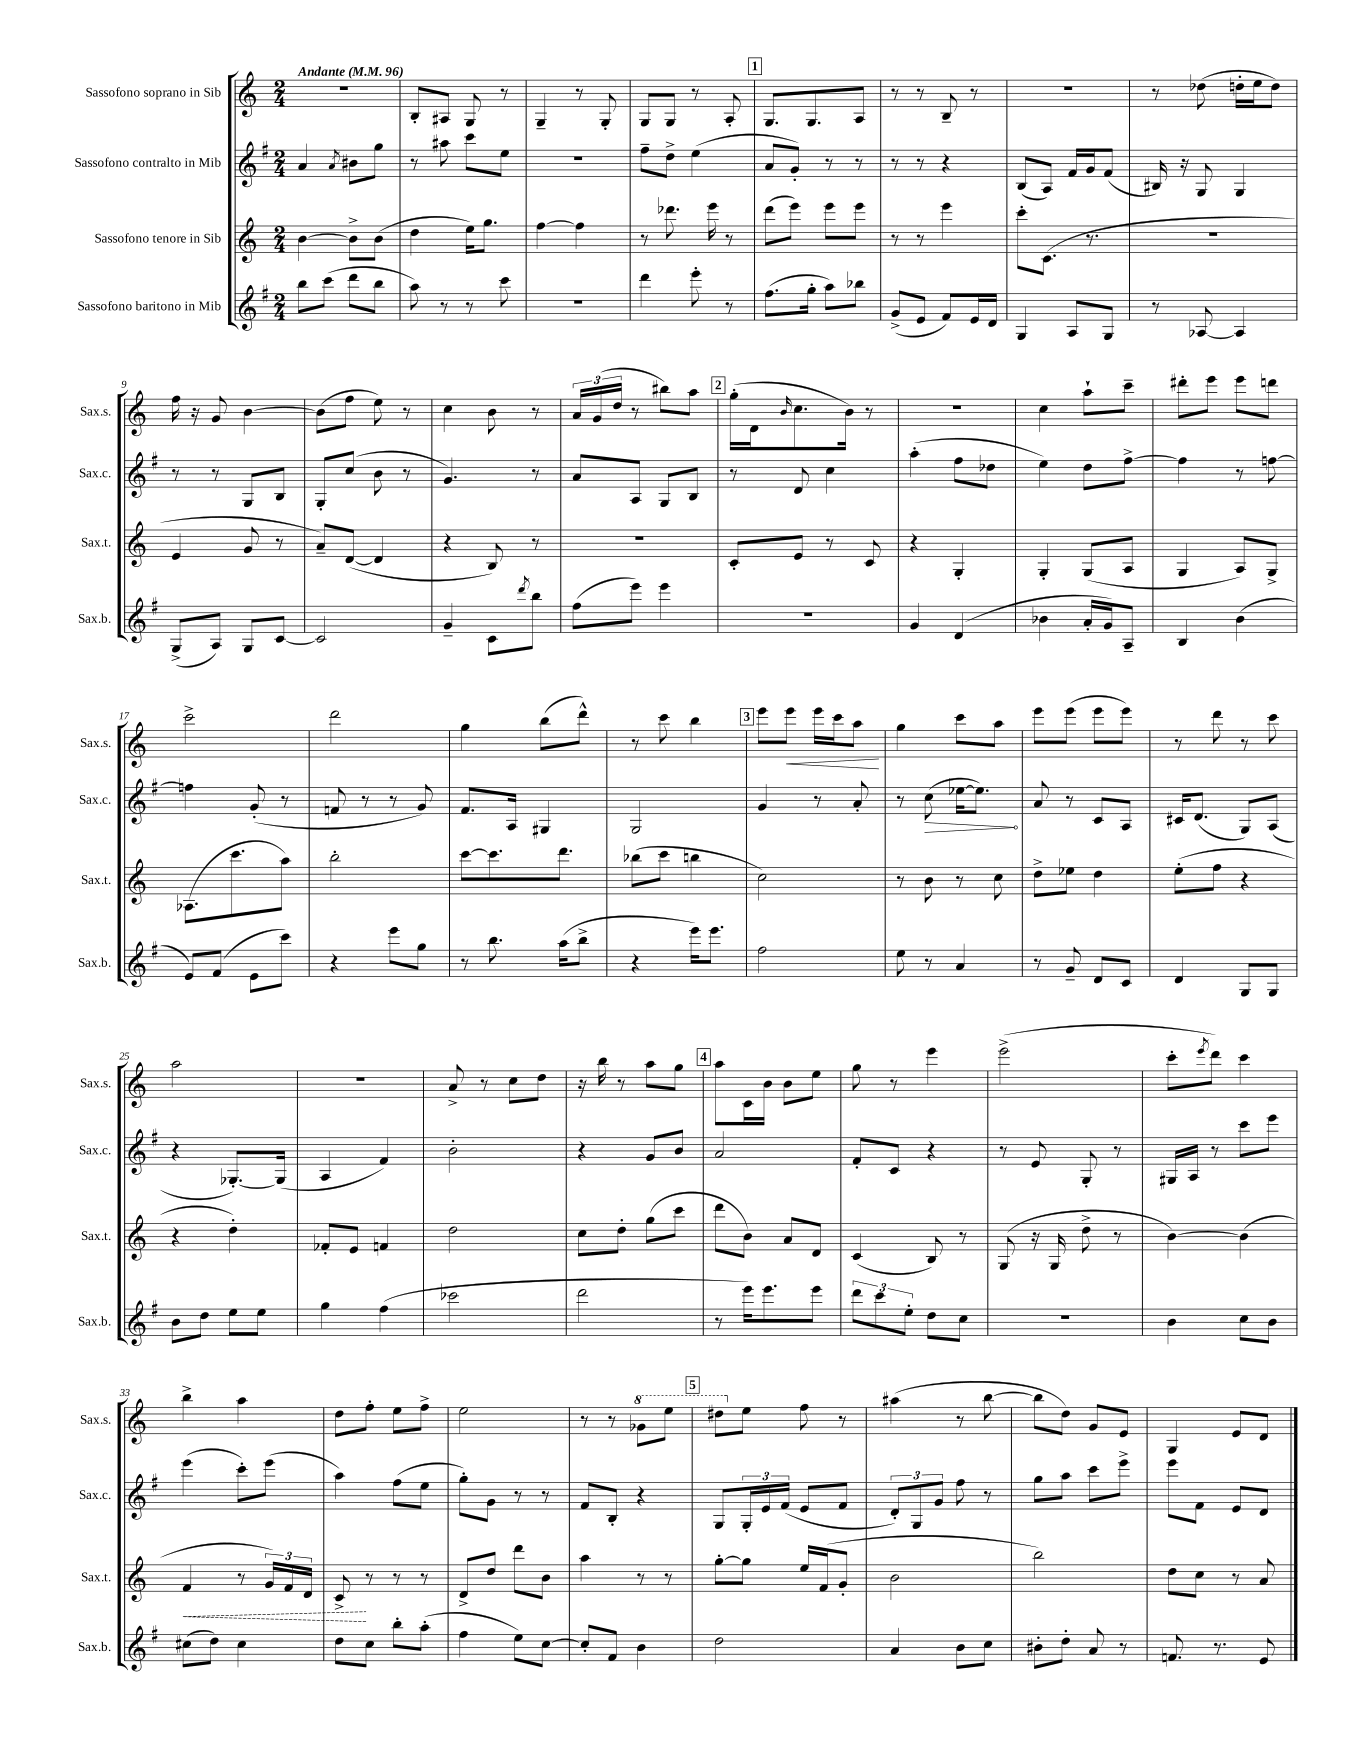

**kern	**kern	**kern	**kern
*staff4	*staff3	*staff2	*staff1
*clefG2	*clefG2	*clefG2	*clefG2
*k[f#]	*k[]	*k[f#]	*k[]
*M2/4	*M2/4	*M2/4	*M2/4
*MM96	*MM96	*MM96	*MM96
8bb	[4b	4a	2r
(8ccc	.	.	.
.	.	8qa	.
8ddd	8b^]	8b#	.
8bb	(8b	8gg	.
=	=	=	=
8aa)	4dd	8r	8B'
8r	.	8aa#	8A#
8r	16ee)	8ccc	8G
.	8.gg	.	.
8ccc	.	8ee	8r
=	=	=	=
2r	[4ff	2r	4G~
.	4ff]	.	8r
.	.	.	8G'
=	=	=	=
4ddd	8r	8ff#~	8G
.	8.ddd-	8dd^	8G
8eee'	.	(4ee	8r
.	16eee	.	.
8r	8r	.	8A'
=	=	=	=
(8.ff#	(8ddd	8a	8.G
.	8eee)	8g')	.
16gg'	.	.	8.G
8aa)	8eee	8r	.
8bb-	8eee	8r	8A
=	=	=	=
(8g^	8r	8r	8r
8e	8r	8r	8r
8f#)	4eee	4r	8B~
16e	.	.	8r
16d	.	.	.
=	=	=	=
4G	8ccc'	(8B	2r
.	(8.c	8A)	.
8A	.	16f#	.
.	8.r	16g	.
8G	.	(8f#	.
=	=	=	=
8r	2r	16B#)	8r
.	.	16r	.
[8A-	.	8G	(8dd-
4A-]	.	4G	16dd'
.	.	.	16ee
.	.	.	8dd)
=	=	=	=
(8G^	4e	8r	16ff
.	.	.	16r
8A)	.	8r	8g
8G	8g	8G	[4b
[8c	8r	8B	.
=	=	=	=
2c]	8a~)	8G'	(8b]
.	([8d	(8cc	8ff
.	4d]	8b	8ee)
.	.	8r	8r
=	=	=	=
4g~	4r	4.g)	4cc
8c	8B)	.	8b
8qddd	.	.	.
8bb	8r	8r	8r
=	=	=	=
(8ff#	2r	8a	24a
.	.	.	(24g
.	.	.	24dd
8eee)	.	8A	8r
4eee	.	8G	8bb#)
.	.	8B	8aa
=	=	=	=
2r	8c'	8r	(16gg'
.	.	.	16d
.	.	.	16qqb
.	8e	8d	8.cc
.	8r	4cc	.
.	.	.	16b)
.	8c	.	8r
=	=	=	=
4g	4r	(4aa'	2r
(4d	4G'	8ff#	.
.	.	8dd-	.
=	=	=	=
4b-	4G'	4ee)	4cc
16a'	(8G	8dd	8aa`
16g)	.	.	.
8A~	8A	[8ff#^	8ccc~
=	=	=	=
4B	4G	4ff#]	8ddd#'
.	.	.	8eee
(4b	8A)	8r	8eee
.	8G^	[8ff	8ddd
=	=	=	=
8e)	(8.A-	4ff]	2ccc^
(8f#	.	.	.
.	8.ccc	.	.
8e	.	(8g'	.
8ccc)	8aa)	8r	.
=	=	=	=
4r	2bb'	8f	2ddd
.	.	8r	.
8eee	.	8r	.
8gg	.	8g)	.
=	=	=	=
8r	[8ccc	8.f#	4gg
8.bb	8.ccc]	.	.
.	.	16A	.
.	.	4G#	(8bb
(16aa	8.ddd	.	.
8bb^	.	.	8ddd^^)
=	=	=	=
4r	(8bb-	2G	8r
.	8ccc	.	8ccc
16eee)	4bb	.	4bb
8.eee	.	.	.
=	=	=	=
2ff#	2cc)	4g	8eee
.	.	.	8eee
.	.	8r	16eee
.	.	.	16ccc
.	.	8a'	8aa
=	=	=	=
8ee	8r	8r	4gg
8r	8b	(8cc	.
4a	8r	[16ee-	8ccc
.	.	8.ee-])	.
.	8cc	.	8aa
=	=	=	=
8r	8dd^	8a	8eee
8g~	8ee-	8r	(8eee
8d	4dd	8c	8eee
8c	.	8A	8eee)
=	=	=	=
4d	(8ee'	16c#	8r
.	.	(8.d	.
.	8ff	.	8ddd
8G	4r	8G)	8r
8G	.	(8A	8ccc
=	=	=	=
8b	4r	4r	2aa
8dd	.	.	.
8ee	4dd')	[8.G-')	.
8ee	.	.	.
.	.	(16G-]	.
=	=	=	=
4gg	8f-'	4A	2r
.	8e	.	.
(4ff#	4f	4f#)	.
=	=	=	=
2ccc-	2dd	2b'	8a^
.	.	.	8r
.	.	.	8cc
.	.	.	8dd
=	=	=	=
2ddd	8cc	4r	16r
.	.	.	16bb
.	8dd'	.	8r
.	(8gg	8g	8aa
.	8ccc	8b	8gg
=	=	=	=
8r	8ddd	2a	8aa
16eee)	8b)	.	16c
8.eee	.	.	16b
.	8a	.	8b
8eee	8d	.	8ee
=	=	=	=
12ddd	(4c	8f#'	8gg
12ccc	.	.	.
.	.	8c	8r
12ee'	.	.	.
8dd	8B)	4r	4eee
8cc	8r	.	.
=	=	=	=
2r	(8G	8r	(2eee^
.	16r	8e	.
.	16G	.	.
.	8dd^	8G'	.
.	8r	8r	.
=	=	=	=
4b	[4b)	16G#	8ccc'
.	.	16A	.
.	.	.	8qeee
.	.	8r	8ddd)
8cc	(4b]	8ccc	4ccc
8b	.	8eee	.
=	=	=	=
(8cc#	4f	(4eee	4bb^
8dd)	.	.	.
4cc#	8r	8ccc')	4aa
.	24g)	(8eee	.
.	24f	.	.
.	24d	.	.
=	=	=	=
8dd	8c^	4aa)	8dd
8cc	8r	.	8ff'
8bb'	8r	(8ff#	8ee
(8aa'	8r	8ee	8ff^
=	=	=	=
4ff#	8d^	8gg')	2ee
.	8dd	8g	.
8ee)	8ddd	8r	.
[8cc	8b	8r	.
=	=	=	=
8cc']	4aa	8f#	8r
8f#	.	8B'	8r
4b	8r	4r	8gg-
.	8r	.	8eee
=	=	=	=
2dd	[8gg'	8G	8ddd#
.	8gg]	24G'	8ee
.	.	24e	.
.	.	(24f#	.
.	16ee	8e	8ff
.	(16f	.	.
.	8g'	8f#	8r
=	=	=	=
4a	2b	12d')	(4aa#
.	.	12G	.
.	.	12g	.
8b	.	8ff#	8r
8cc	.	8r	[8bb
=	=	=	=
8b#'	2bb)	8gg	8bb]
8dd'	.	8aa	8dd)
8a	.	8ccc	8g
8r	.	8eee^	8e
=	=	=	=
8.f	8dd	8eee	4G
.	8cc	8f#	.
8.r	.	.	.
.	8r	8e	8e
8e	8a	8d	8d
==	==	==	==
*-	*-	*-	*-
